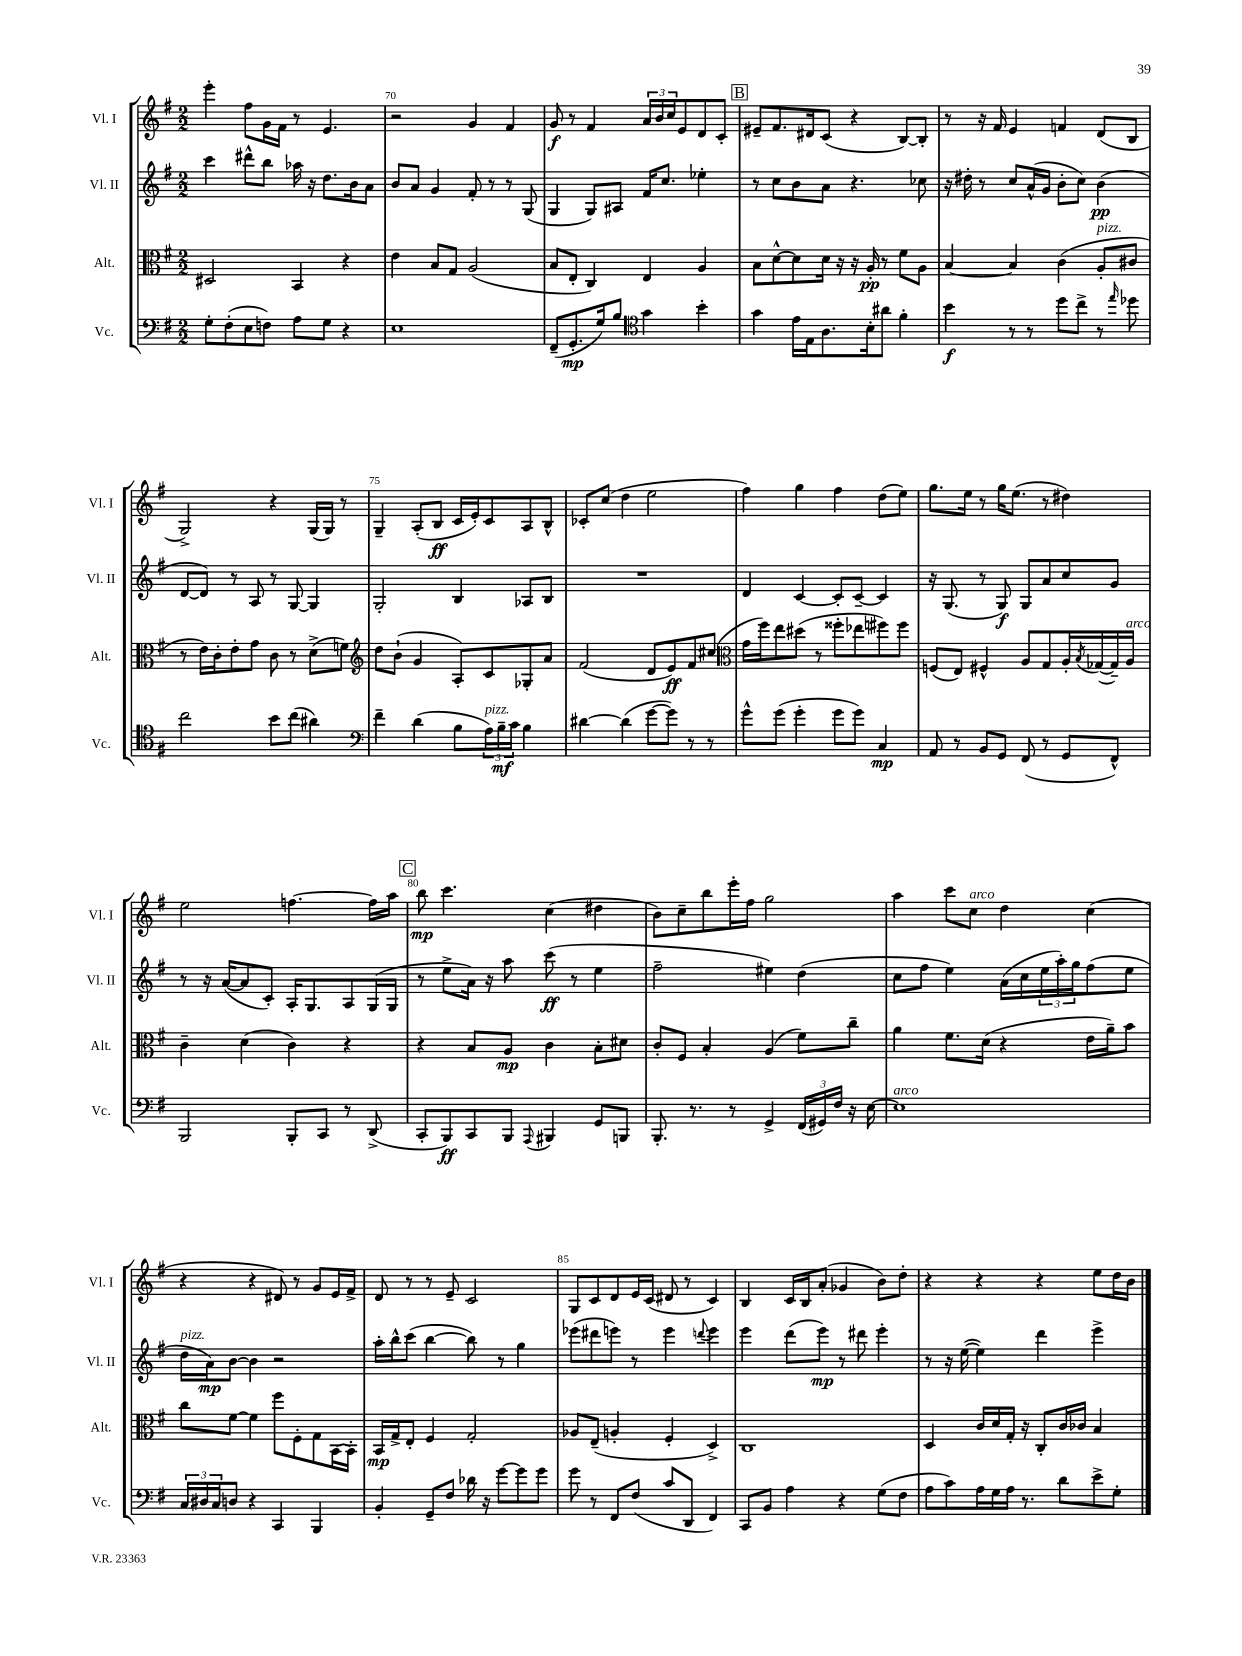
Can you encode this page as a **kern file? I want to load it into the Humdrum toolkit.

**kern	**kern	**kern	**kern
*staff4	*staff3	*staff2	*staff1
*clefF4	*clefC3	*clefG2	*clefG2
*k[f#]	*k[f#]	*k[f#]	*k[f#]
*M2/2	*M2/2	*M2/2	*M2/2
8G'	2D#	4ccc	4eee'
(8F#'	.	.	.
8E	.	8ddd#^^	8ff#
8F)	.	8bb	16g
.	.	.	16f#
8A	4BB	16aa-	8r
.	.	16r	.
8G	.	8.dd	4.e
4r	4r	.	.
.	.	16b	.
.	.	8a	.
=	=	=	=
1E	4e	8b	2r
.	.	8a	.
.	8B	4g	.
.	8G	.	.
.	(2A	8f#'	4g
.	.	8r	.
.	.	8r	4f#
.	.	(8G	.
=	=	=	=
(8FF#~	8B	4G	8g
8.GG'	8E'	.	8r
.	4C)	8G)	4f#
16G)	.	.	.
8B	.	8A#	.
*clefC4	*	*	*
4g	4E	16f#	24a
.	.	.	24b
.	.	8.cc	.
.	.	.	24cc
.	.	.	8e
4b'	4A	4ee-'	8d
.	.	.	8c'
=	=	=	=
4g	8B	8r	8e#~
.	[8d^^	8cc	8.f#
16e	8d]	8b	.
16E	.	.	16d#
8.A	16d	8a	(8c
.	16r	.	.
.	16r	4.r	4r
16B'	16A'	.	.
8a#	8r	.	.
4f#'	8f#	.	[8B)
.	8A	8cc-	8B']
=	=	=	=
4b	[4B	16r	8r
.	.	16dd#'	.
.	.	8r	16r
.	.	.	16f#
8r	4B]	8cc	4e
8r	.	(16a^^	.
.	.	16g	.
8dd	(4c	8b'	4f
8cc^	.	8cc)	.
8r	8A'	(4b	(8d
16qqee	.	.	.
8dd-	8c#	.	8B
=	=	=	=
2cc	8r	[8d	2G^)
.	16e)	8d])	.
.	16c'	.	.
.	8e'	8r	.
.	8g	8A	.
8b	8c	8r	4r
(8cc	8r	[8G	.
4a#)	(8d^	4G]	(16G
.	.	.	16G)
.	8f)	.	8r
=	=	=	=
*clefF4	*clefG2	*	*
4f#~	8dd	2G'	4G~
.	(8b`	.	.
(4d	4g	.	(8A'
.	.	.	8B
8B	8A')	4B	16c
.	.	.	16e')
24A)	8c	.	8c
24B~	.	.	.
24c	.	.	.
4B	8G-'	8A-	8A
.	8a	8B	8B^^
=	=	=	=
[4d#	(2f#	1r	8c-'
.	.	.	(8cc
(4d#]	.	.	4dd
[8g	8d	.	2ee
8g])	8e)	.	.
8r	8f#	.	.
8r	(8cc#	.	.
=	=	=	=
*	*clefC3	*	*
8g^^	16g	4d	4ff#)
.	16ff#)	.	.
(8g	8ee	.	.
4g'	(8dd#	[4c	4gg
.	8r	.	.
8g	8ff##'	8c']	4ff#
8g)	8ee-	[8c~	.
4C	8ff#)	4c]	(8dd
.	8ff#	.	8ee)
=	=	=	=
8AA	(8F	16r	8.gg
.	.	(8.G	.
8r	8E)	.	.
.	.	.	16ee
8BB	4F#^^	8r	8r
8GG	.	8G)	16gg
.	.	.	(8.ee
(8FF#	8A	8G	.
8r	8G	8a	8r
8GG	16A'	8cc	4dd#)
.	8qB	.	.
.	([16G-	.	.
8FF#^^)	16G-~])	8g	.
.	16A	.	.
=	=	=	=
2BBB	4c~	8r	2ee
.	.	16r	.
.	.	([16a	.
.	(4d	8a]	.
.	.	8c')	.
8BBB'	4c)	16A'	[4.ff
.	.	8.G	.
8CC	.	.	.
8r	4r	8A	.
(8DD^	.	(16G	16ff]
.	.	16G	16aa
=	=	=	=
8CC'	4r	8r	8bb
8BBB)	.	8ee^	4.ccc
8CC	8B	16a)	.
.	.	16r	.
8BBB	8A	8aa	.
8qqAAA	.	.	.
4BBB#	4c	(8ccc	(4cc
.	.	8r	.
8GG	8B'	4ee	4dd#
8BBB	8d#	.	.
=	=	=	=
8.BBB'	8c'	2ff#~	8b)
.	8F#	.	8cc~
8.r	.	.	.
.	4B'	.	8bb
8r	.	.	16eee'
.	.	.	16ff#
4GG^	(4A	4ee#)	2gg
(24FF#	8f#)	(4dd	.
24GG#)	.	.	.
24F#	.	.	.
16r	8cc~	.	.
[16E	.	.	.
=	=	=	=
1E]	4a	8cc	4aa
.	.	8ff#	.
.	8.f#	4ee)	8ccc
.	.	.	8cc
.	(16d	.	.
.	4r	(16a	4dd
.	.	16cc	.
.	.	24ee	.
.	.	24aa')	.
.	.	24gg	.
.	16e	(8ff#	(4cc
.	16a~)	.	.
.	8b	8ee	.
=	=	=	=
24C	8cc	16dd	4r
24D#	.	.	.
.	.	16a)	.
24C	.	.	.
8D	[8f#	[8b	.
4r	4f#]	4b]	4r
4CC	8ff#	2r	8d#)
.	8F#'	.	8r
4BBB	8G	.	8g
.	[16BB	.	16e
.	16BB']	.	16f#^
=	=	=	=
4BB'	16BB	16aa'	8d
.	16G^	16bb^^	.
.	8E'	(8ccc	8r
8GG~	4F#	[4bb	8r
8F#	.	.	8e~
16d-	2G'	8bb])	2c
16r	.	.	.
[8g	.	8r	.
8g]	.	4gg	.
8g	.	.	.
=	=	=	=
8g	8A-	(8eee-	8G
8r	(8E~	8ddd#	8c
8FF#	4A'	8eee)	8d
(8F#	.	8r	16e
.	.	.	(16c
8c	4F#'	4eee	8d#
8DD	.	.	8r
.	.	8qqddd	.
4FF#)	4D^)	4eee	4c)
=	=	=	=
8CC	1C	4eee	4B
8BB	.	.	.
4A	.	(8ddd	16c
.	.	.	16B
.	.	8eee)	(8a'
4r	.	8r	4g-
.	.	8ddd#	.
(8G	.	4eee'	8b)
8F#	.	.	8dd'
=	=	=	=
8A	4D	8r	4r
8c)	.	16r	.
.	.	([16ee	.
16A	16c	4ee])	4r
16G	16d	.	.
16A	16G'	.	.
8.r	16r	.	.
.	8C'	4ddd	4r
8d	16c	.	.
.	16c-	.	.
8e^	4B	4eee^	8ee
8G'	.	.	16dd
.	.	.	16b
==	==	==	==
*-	*-	*-	*-
